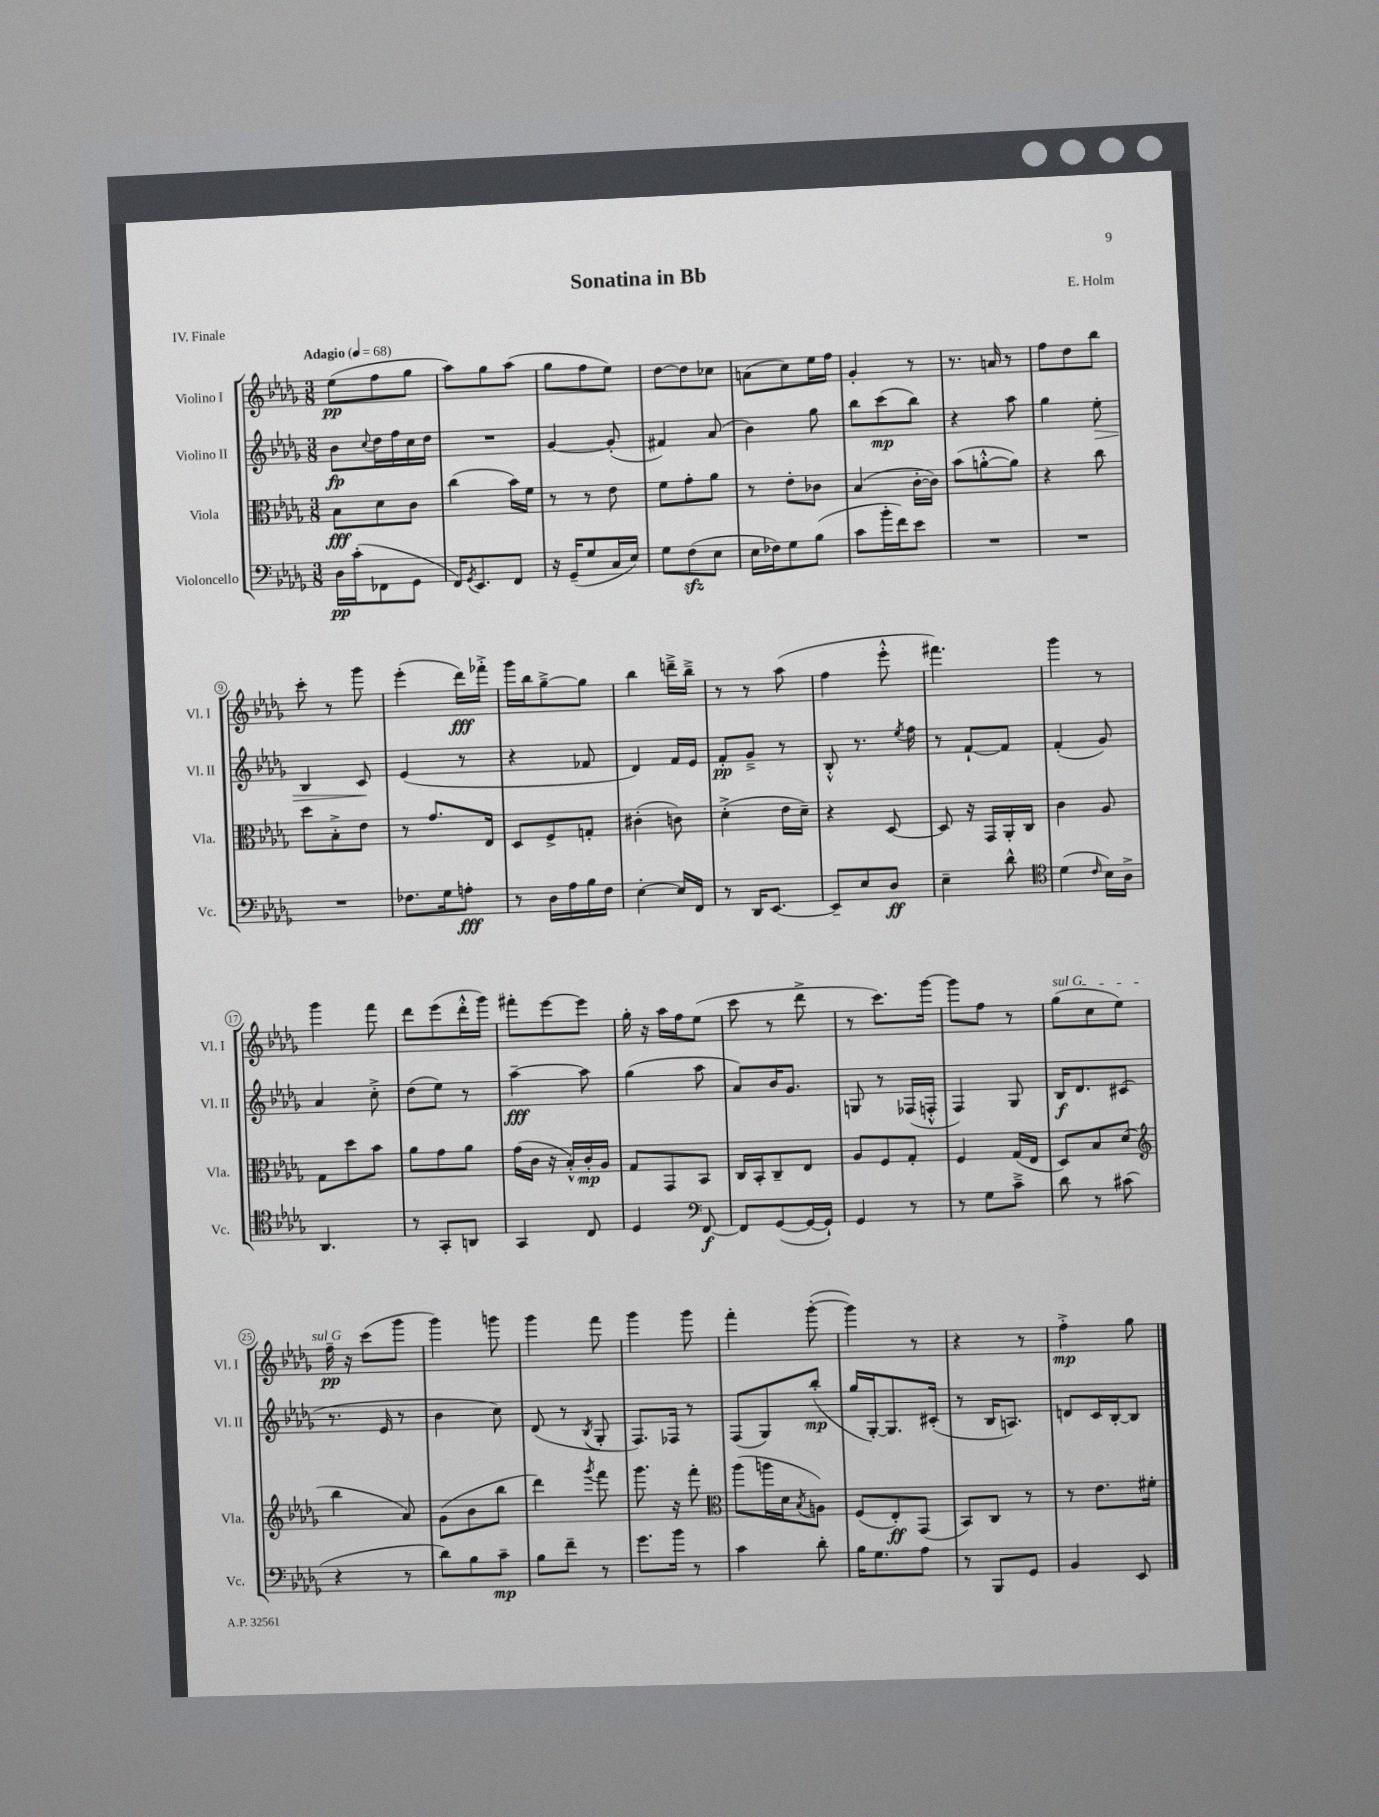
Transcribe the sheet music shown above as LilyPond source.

\header { title = "Sonatina in Bb" composer = "E. Holm" piece = "IV. Finale" }
<<
\new StaffGroup <<
\new Staff = "s0" \with { instrumentName = "Violino I" shortInstrumentName = "Vl. I" } {
    \clef treble \key des \major \numericTimeSignature \time 3/8 \tempo "Adagio" 4 = 68
    ees''8\pp( f''8 ges''8 |
    aes''8) ges''8 aes''8( |
    ges''8 f''8 ees''8) |
    des''8~ des''8 ces''8 |
    a'8( c''8) ees''16 f''16 |
    ges'4-. r8 |
    r8. a'16 r8 |
    f''8 des''8 bes''8 |
    c'''8-. r8 ges'''8 |
    ees'''4-.( des'''16\fff) fes'''16-.-> |
    ges'''16 bes''16 ges''8~---> ges''8 |
    bes''4 d'''16---> bes''16---> |
    r8 r8 aes''8( |
    f''4 ees'''8-.-^ |
    fis'''4.) |
    ges'''4 r8 |
    ges'''4 f'''8 |
    des'''8 ees'''8( des'''16-.-^ ges'''16) |
    fis'''8-. ees'''8~ ees'''8 |
    ges''16-. r16 aes''16 f''16 ees''8( |
    c'''8 r8 des'''8-> |
    r8 c'''8.) ges'''16~ |
    ges'''8 f''8 r8 |
    \once \override TextSpanner.bound-details.left.text = \markup { \italic "sul G" } ges''8\startTextSpan( c''8 ees''8) |
    f''16--\pp\stopTextSpan r16 c'''8( ges'''8 |
    ges'''4) g'''8 |
    ges'''4 f'''8 |
    ges'''4 ges'''8 |
    f'''4-. ges'''8~-.( |
    ges'''4) r8 |
    r4 r8 |
    f''4-.->\mp ges''8 \bar "|." |
}
\new Staff = "s1" \with { instrumentName = "Violino II" shortInstrumentName = "Vl. II" } {
    \clef treble \key des \major \numericTimeSignature \time 3/8
    bes'8\fp \appoggiatura { c''8 } des''16 f''16 c''16 des''16 |
    R4. |
    ges'4~ ges'8-.( |
    fis'4) aes'8( |
    bes'4) ges''8 |
    bes''8 c'''8\mp( bes''8) |
    r4 aes''8 |
    ges''4 ees''8-.\> |
    bes4 c'8\! |
    ees'4( r8 |
    r4 fes'8 |
    des'4) f'16 ees'16 |
    f'8-.\pp ges'8---> r8 |
    bes8-.-^ r8. \acciaccatura { ees''8 } f''16 |
    r8 f'8~-! f'8 |
    f'4-.( ges'8) |
    aes'4 c''8-.-> |
    des''8( ees''8) r8 |
    aes''4~--\fff aes''8 |
    ges''4( aes''8 |
    aes'8) bes'16 ges'8. |
    g8 r8 fes16( f16-.-^ |
    f4) ges8 |
    bes16\f des'8. cis'8( |
    r8. ees'16 r8 |
    bes'4 c''8) |
    des'8( r8 \acciaccatura { bes8 } ges8-. |
    f8.) fes16 r8 |
    f8( ges8) bes''8-.\mp( |
    ges''16 ges16~-.) ges8. cis'16-.( |
    r8 bes16 a8.) |
    d'8 c'16 bes16~-. bes8 \bar "|." |
}
\new Staff = "s2" \with { instrumentName = "Viola" shortInstrumentName = "Vla." } {
    \clef alto \key des \major \numericTimeSignature \time 3/8
    bes8\fff des'8 c'8 |
    c''4( bes'16) f'16 |
    r8 r8 ees'8 |
    f'8 ges'8-. aes'8 |
    r8 ees'8-. ces'8 |
    bes4( c'16~-. c'16) |
    bes'8( a'8~-.-^ a'8) |
    r4 c''8 |
    des''8 bes8-.-> ees'8 |
    r8 ges'8. ees16 |
    des8 f8-> g8-. |
    cis'4-.( c'8) |
    des'4-.->( ees'16 des'16--) |
    r4 des8~ |
    des8 r16 ges,16 aes,16-. c16 |
    c'4 aes8 |
    ges8 des''8 bes'8 |
    aes'8 ges'8 aes'8 |
    ges'16( c'16 r16 bes16-.-^) c'16-.\mp aes16 |
    ges8 ges,8 bes,8 |
    c16 bes,16-. c8-- ees8 |
    aes8 f8 ges8-. |
    f4 ges16( ees16 |
    des8) bes8 des'8( |
    \clef treble bes''4 aes'8) |
    ges'8( bes'8 bes''8 |
    des'''4) \acciaccatura { ges'''8 } f'''8 |
    ges'''8. r16 f'''8-. |
    \clef alto aes''8( a''16 des'16 \acciaccatura { bes8 } a8) |
    f8( ees8-.\ff) ges,8( |
    bes,8) c8 r8 |
    r8 ees'8. fis'16-. \bar "|." |
}
\new Staff = "s3" \with { instrumentName = "Violoncello" shortInstrumentName = "Vc." } {
    \clef bass \key des \major \numericTimeSignature \time 3/8
    des16\pp c'16-.( fes,8 ges,8 |
    f,16) \acciaccatura { ges,8 } ees,8. f,8 |
    r16 ges,16--( ges8 c16 ees16) |
    ges8 f8\sfz( ees8 |
    ees16 fes16) ges8 bes8( |
    c'8 bes'16-. f'16) ees'8 |
    R4. |
    R4. |
    R4. |
    fes8. ges16 a8-.\fff |
    r8 des16 aes16 bes16 f16 |
    ees4~-. ees16 f,16 |
    r8 des,16 ees,8.~ |
    ees,8-- ees8 des8\ff |
    ees4-- des'8-^ |
    \clef tenor des'4( \grace { c'16 } bes16) aes16-> |
    aes,4. |
    r8 ges,8-. a,8 |
    ges,4 c8 |
    des4 \clef bass f,8~\f |
    f,8 ges,8~( ges,16~ ges,16-!) |
    ges,4 r8 |
    r8 ges8 c'8---> |
    des'8 r8 cis'8( |
    r4 r8 |
    des'8) bes8 c'8--\mp |
    bes8 f'8-- r8 |
    ges'8. bes'16 r8 |
    c'4 des'8-. |
    bes16 ges8. aes8 |
    r8 bes,,8 ges,8 |
    bes,4 ees,8 \bar "|." |
}
>>
>>
\layout { \context { \Score \override BarNumber.stencil = #(make-stencil-circler 0.1 0.3 ly:text-interface::print) } }
